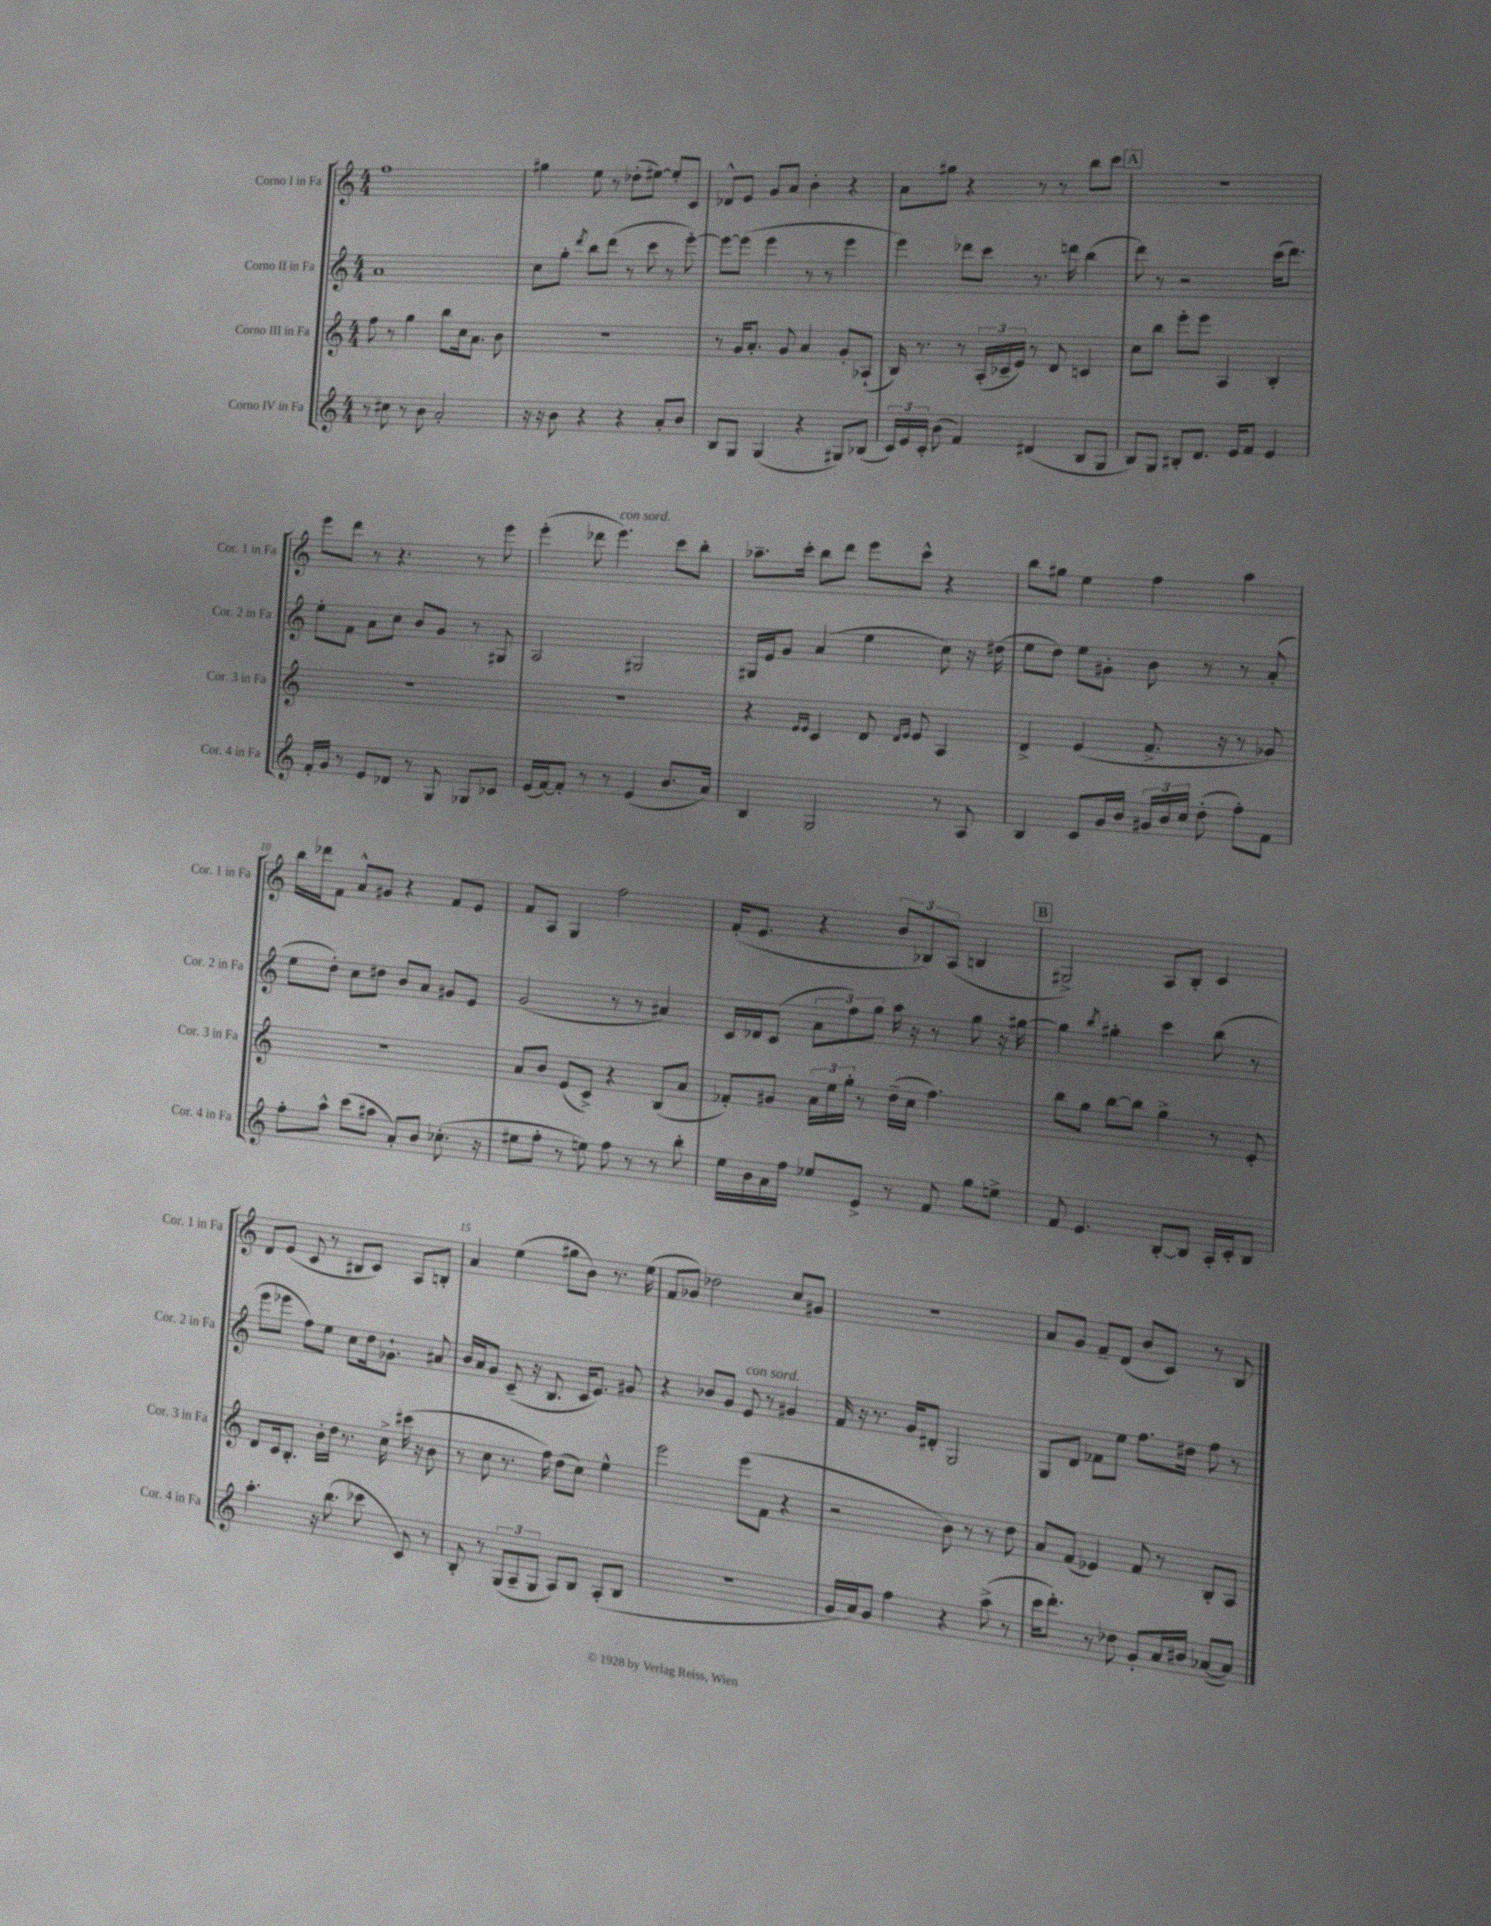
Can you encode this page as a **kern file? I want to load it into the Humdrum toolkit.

**kern	**kern	**kern	**kern
*staff4	*staff3	*staff2	*staff1
*clefG2	*clefG2	*clefG2	*clefG2
*k[]	*k[]	*k[]	*k[]
*M4/4	*M4/4	*M4/4	*M4/4
8r	8ff\	1a	1ff
8cc#\	8r	.	.
8r	4gg\	.	.
8b\	.	.	.
2a'/	8bb\L	.	.
.	16cc\k	.	.
.	8.a\J	.	.
.	8b\	.	.
=	=	=	=
16r	1r	8cc\L	4gg#\
16r	.	.	.
8b\	.	8gg'\J	.
.	.	8qddd/	.
4r	.	8bb\L	8ee\
.	.	(8ddd\J	8r
4r	.	8r	(8dd-'\L
.	.	8ccc\	[8ee#\J)
8a'/L	.	8r	8ee#'/]L
8b/J	.	[8eee'\)	8c/J
=	=	=	=
8B/L	8r	8eee\_L	8d-^^/L
8G/J	16g/LK	(8eee\]J	8e/J
.	8.a'/J	.	.
(4G/	.	4eee\	8g/L
.	8g/	.	8a/J
4r	4a/	8r	4b'\
.	.	8r	.
8G#/L)	8g'/L	4eee\	4r
(8B-/J	(8A-`/J	.	.
=	=	=	=
24c/LL)	16B/)	4eee\)	8a\L
24e/	.	.	.
.	8.r	.	.
24c'/JJ	.	.	.
(8b\	.	.	8gg#\J
4f/)	8r	8ddd-\L	4r
.	(24A'/LL	8ccc\J	.
.	24c-~/	.	.
.	24e/JJ)	.	.
(4d#/	8r	8.r	8r
.	8d/	.	8r
.	.	16ddd\	.
8B/L	4c/	(4bb\	8bb\L
8G/J	.	.	8ccc\J
=	=	=	=
8B/L)	8cc\L	8ddd\)	1r
8G/J	8bb\J	8r	.
8B#'/L	8eee'\L	2r	.
8.d/J	8eee\J	.	.
.	4A/	.	.
16e/LK	.	.	.
8f/J	.	.	.
4e/	4B'/	(16ccc\LK	.
.	.	8.ddd\J)	.
=	=	=	=
16f'/LL	1r	8ee'\L	8eee\L
16g/JJ	.	.	.
8r	.	8f\J	8ddd\J
8e/L	.	8a\L	8r
8d-/J	.	8cc\J	4.r
8r	.	8b/L	.
8G/	.	8g/J	.
8G-/L	.	8r	8r
8c-/J	.	8G#/	8eee\
=	=	=	=
(16e/LL	1r	2A/	(4eee'\
[16f/J)	.	.	.
8f'/]J	.	.	.
8r	.	.	8ddd-\
8r	.	.	4.eee\)
(4e/	.	2G#/	.
8.b/L	.	.	8ccc\L
.	.	.	8bb'\J
16a/Jk)	.	.	.
=	=	=	=
4B/	4r	16G#/LL	8.aa-~\L
.	.	16e/J	.
.	.	8g/J	.
.	.	.	16ccc'\Jk
.	16qqe/LL	.	.
.	16qqe/JJ	.	.
2G/	4c/	(4a/	8bb\L
.	.	.	8ddd\J
.	8d/	4ee\	8eee\L
.	16qqd/LL	.	.
.	16qqe/JJ	.	.
.	8e/	.	8ccc^^\J
8r	4A/	8cc\)	4r
8A/	.	16r	.
.	.	(16dd#\	.
=	=	=	=
4B/	4d^/	8ee\L	8bb\L
.	.	8dd\J)	8gg#\J
8c/L	(4e/	8ee\L	4ee\
16g/L	.	8g#'\J	.
16b/JJ	.	.	.
24g#/LL	8.f^/	8b\	4ff\
24b/	.	.	.
24cc/JJ	.	.	.
(8dd'\	.	8r	.
.	16r	.	.
8ff'\L)	8r	8r	4aa\
8f\J	8g-/)	(8a'/	.
=	=	=	=
8ff'\L	1r	8ee\L	16bb\LL
.	.	.	16ddd-\J
8aa^^\J	.	8dd'\J)	8f\J
(8ccc\L	.	8cc\L	8a^^/L
8aa#\J	.	8dd#\J	8g#/J
8a'/L)	.	8b/L	4r
8b/J	.	8a/J	.
(8.cc-'\	.	8g#/L	8f/L
.	.	8e/J	8e/J
16r	.	.	.
=	=	=	=
8ee#\L	8a/L	(2g/	8f/L
8ff'\J	8b/J	.	8A/J
8r	(8e/L	.	4G/
8ee\)	8c^/J)	.	.
8ff\	4r	8r	2ff\
8r	.	8r	.
8r	(8B/L	4a#/)	.
8bb'\	8a/J	.	.
=	=	=	=
16ee\LL	8f-'/L)	16c/LL	(16f'/LK
16b\	.	16d-/J	8.e/J
16a\	8g#/J	(8c/J	.
16ff\JJ	.	.	.
8ee-/L	24a\LL	12a\L	4r
.	24ee\	.	.
.	24gg'\JJ	12ff\)	.
8e^/J	8r	.	.
.	.	12gg\J	.
8r	(16dd~\LL	16aa\	12b/L
.	16cc\JJ	16r	.
.	.	.	12B-/)
8f/	4.ff\)	8r	.
.	.	.	(12A/J
8gg\L	.	8gg\	4B/
8ee^\J	.	16r	.
.	.	[16gg#\	.
=	=	=	=
8f/	8bb\L	4gg#\]	2G#^/)
4.e/	8gg\J	.	.
.	.	8qbb/	.
.	[8bb\L	4gg#'\	.
.	8bb\]J	.	.
[8B'/L	4gg^\	4ccc\	8A/L
8B/]J	.	.	8B'/J
16A'/LL	8r	(8bb\	4c/
16c'/J	.	.	.
8B/J	8e'/	8r	.
=	=	=	=
4.aa'\	8d/L	8eee\L	8d/L
.	16c/k	8eee-\J	(8e/J
.	8.B'/J	.	.
.	.	8ff\L)	8c/
16r	16b'\LL	8ee\J	8r
(8.bb\	16dd\JJ	.	.
.	8.r	8cc\L	8B#/L
8ccc-\	.	16dd\k	8c/J)
.	16cc^\	8.g-`\J	.
8c/)	(16ccc#\	.	8A/L
.	16r	.	.
8r	8b\	8a#/	8B'/J
=	=	=	=
8B'/	8r	16b/LL	4a/
.	.	16a/J	.
8r	8cc\	8g/J	.
(12G/L	8.r	(8c~/	(4ee\
12A~/	.	.	.
.	.	16r	.
12G/J	.	.	.
.	16ff\)	8.B/	.
8A/L)	(8dd\L	.	8gg#\L
8B/J	8cc\J)	16c/LK	8b\J)
.	.	8.e/J)	.
(8A'/L	4ee^^\	.	8.r
8B/J	.	8g#/	.
.	.	.	(16ee\
=	=	=	=
1r	2eee\	4r	8f/L
.	.	.	8g-/J)
.	.	8b-/L	2dd-\
.	.	8g/J	.
.	(8eee\L	8e/	.
.	8f\J	8r	.
.	4r	4g#/	8cc/L
.	.	.	8g#/J
=	=	=	=
16g/LL	2r	16f/	1r
16a/J)	.	16r	.
8g/J	.	8.r	.
4ff\	.	.	.
.	.	16g/LK	.
.	.	8d#'/J	.
4r	8b\)	2G/	.
.	8r	.	.
(8aa^\	8r	.	.
8r	8dd\	.	.
=	=	=	=
16ccc\LK	8a/L	8G/L	8a/L
8.ddd'\J)	.	.	.
.	(8f/J	8d/J	8g/J
8r	4e-/)	8f-\L	8f~/L
8dd-\	.	8ee\J	(8d/J
8g'/L	8f/	8.ff\L	8b/L
16a/L	8r	.	8c/J)
16b#/JJ	.	16dd#\Jk	.
([8a-/L	8B'/L	8ff\	8r
8a-/]J)	8A/J	8r	8B/
==	==	==	==
*-	*-	*-	*-
